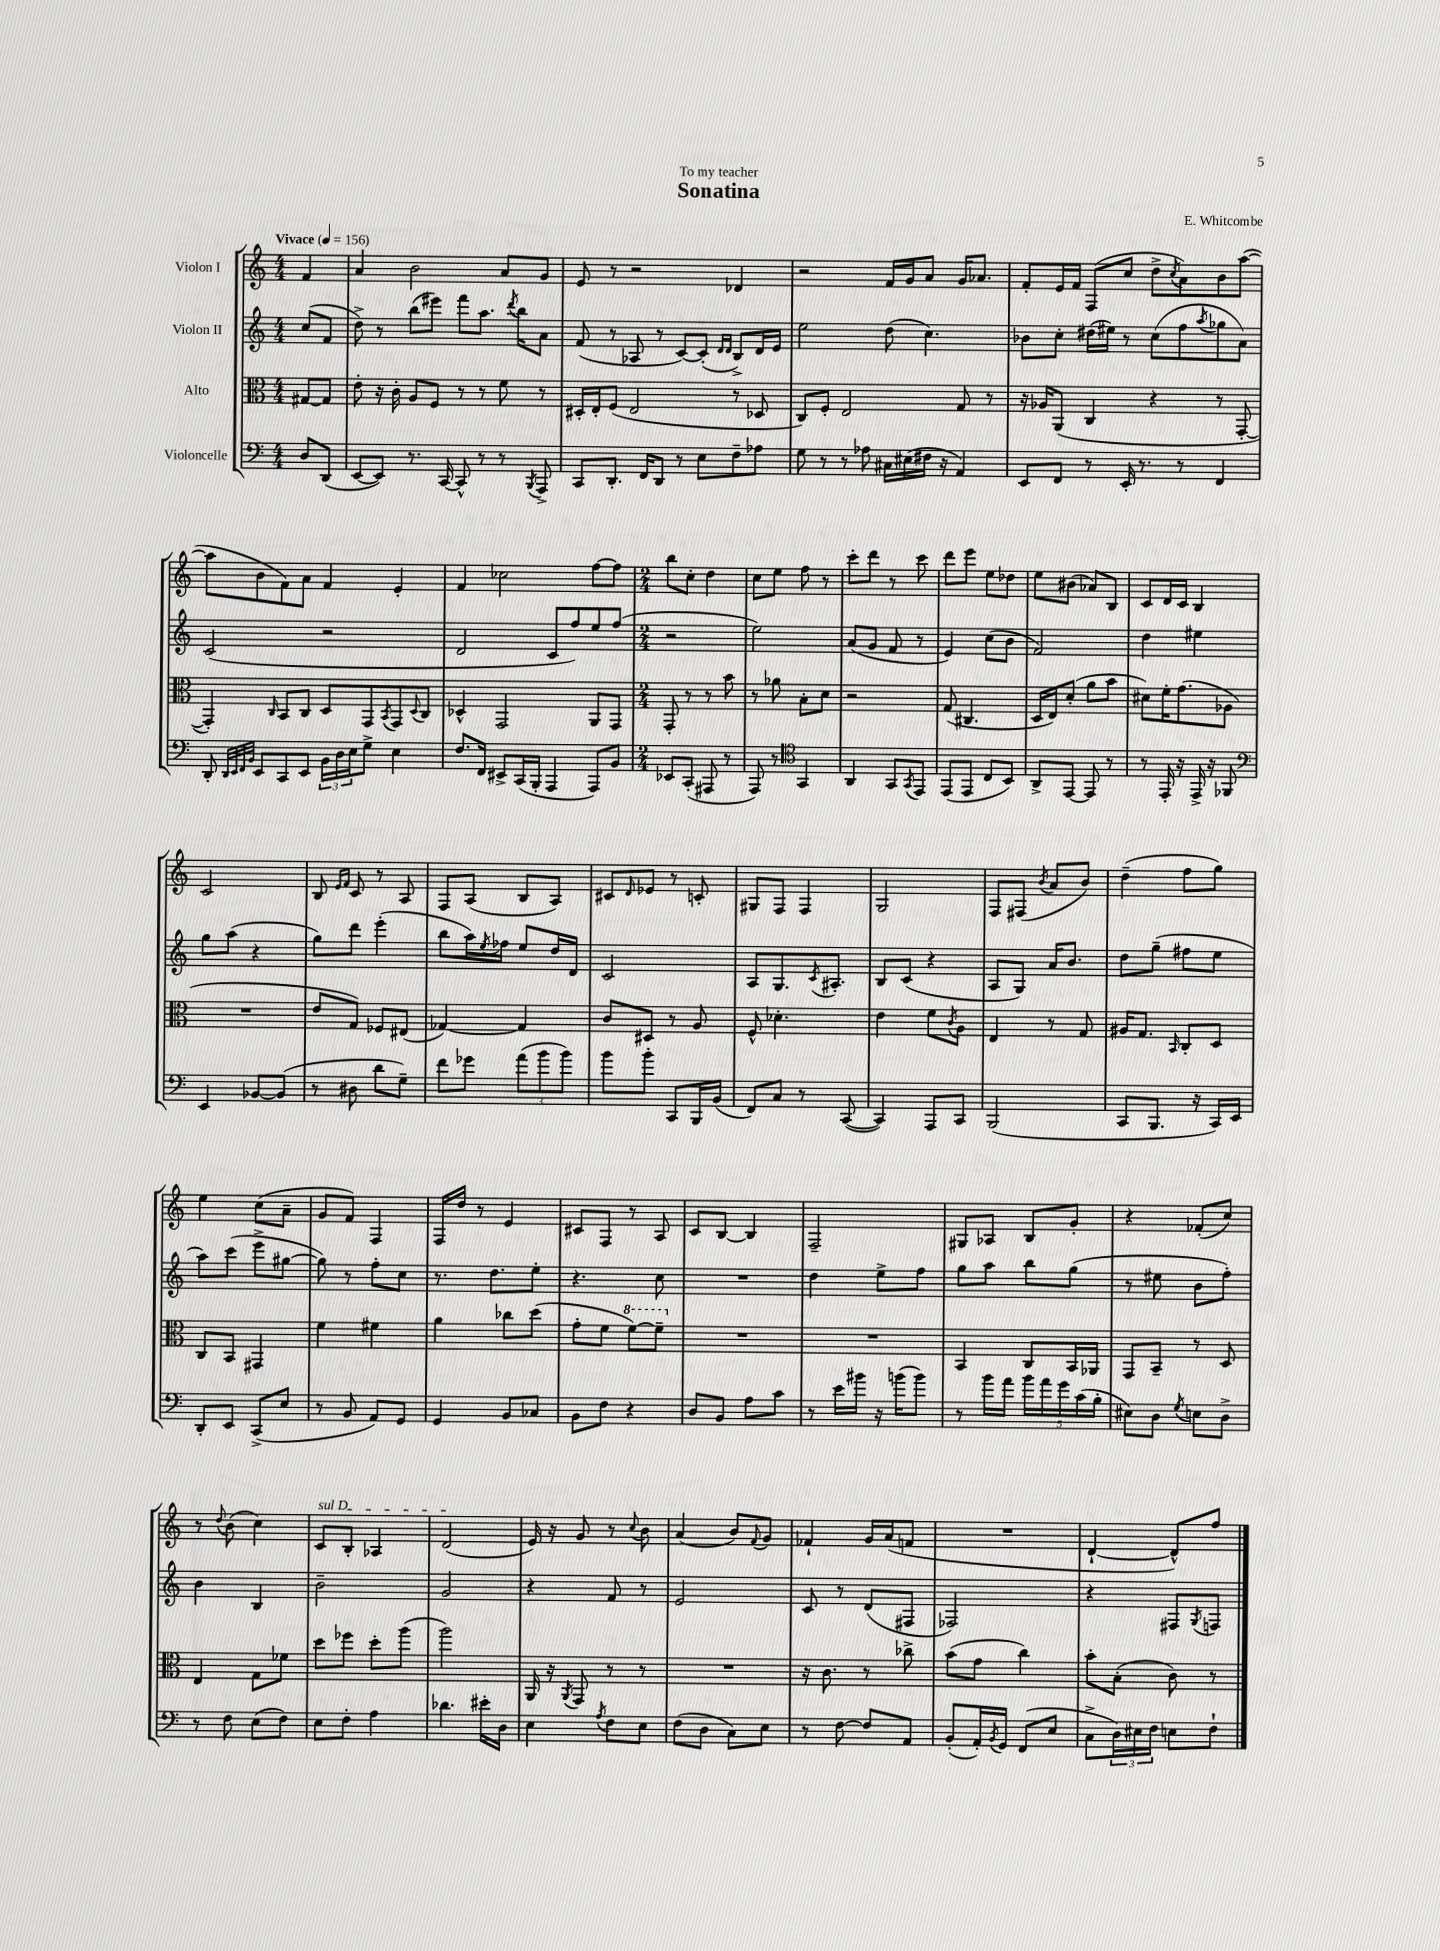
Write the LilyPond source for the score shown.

\header { title = "Sonatina" composer = "E. Whitcombe" dedication = "To my teacher" }
<<
\new StaffGroup <<
\new Staff = "s0" \with { instrumentName = "Violon I" } {
    \clef treble \key c \major \numericTimeSignature \time 4/4 \partial 4 \tempo "Vivace" 4 = 156
    f'4 |
    a'4 b'2 a'8 g'8 |
    e'8 r8 r2 des'4 |
    r2 f'16 g'16 a'8 g'16 aes'8. |
    f'8-. e'16 f'16 f8( c''8 d''8-> \acciaccatura { c''8 } a'8) b'8 a''8~( |
    a''8 b'8 f'8) a'8 f'4 e'4-. |
    f'4 ces''2 f''8~ f''8 |
    \numericTimeSignature \time 2/4 b''8 c''8-. d''4 |
    c''8 e''8 f''8 r8 |
    c'''8-. d'''8 r8 c'''8 |
    d'''8 e'''8 e''8 des''8 |
    e''8 bis'8( aes'8) b8 |
    c'8 d'16 c'16 b4 |
    c'2 |
    b8 \grace { e'16 f'16 } c'8 r8 a8 |
    f8 a8( b8 a8) |
    cis'8 \grace { d'16 } ees'8 r8 c'8-. |
    gis8 f8 f4 |
    g2 |
    f8 fis8( \acciaccatura { b'8 } a'8 b'8) |
    d''4--( f''8 g''8) |
    e''4 c''8( a'8-- |
    g'8 f'8) f4 |
    f16 d''16 r8 e'4 |
    cis'8 f8 r8 a8 |
    c'8 b8~ b4 |
    f2-- |
    gis8 aes8 b8 g'8-. |
    r4 fes'8-.( c''8) |
    r8 \appoggiatura { d''8 } b'8( c''4) |
    \once \override TextSpanner.bound-details.left.text = \markup { \italic "sul D" } c'8\startTextSpan b8-. aes4 |
    d'2\stopTextSpan( |
    e'16) r16 g'8 r8 \appoggiatura { c''8 } b'8 |
    a'4( b'8) \appoggiatura { f'8 } g'8 |
    fes'4-! g'16 a'16( f'8 |
    R2 |
    d'4~-! d'8-^) f''8 \bar "|." |
}
\new Staff = "s1" \with { instrumentName = "Violon II" } {
    \clef treble \key c \major \numericTimeSignature \time 4/4 \partial 4
    c''8( f'8 |
    d''8->) r8 b''8( eis'''8) f'''8 a''8. \acciaccatura { d'''8 } b''16 a'8 |
    f'8( r8 aes8 r8 c'8~) c'8-.( \grace { d'16 d'16 } b8->) d'16 e'16 |
    e''2 d''8( c''4.) |
    bes'8 c''8-. dis''16( eis''16) r8 c''8( f''8 \acciaccatura { a''8 } ges''8 a'8) |
    c'2( r2 |
    d'2 c'8 f''8) e''8 f''8( |
    \numericTimeSignature \time 2/4 r2 |
    e''2) |
    a'8( g'8 f'8 r8 |
    e'4) c''8( b'8 |
    f'2) |
    d''4 eis''4 |
    g''8 a''8( r4 |
    g''8) d'''8 e'''4-.( |
    b''8 a''16) \acciaccatura { e''8 } fes''16 e''8 d''16 d'16 |
    c'2 |
    a8 g8. \acciaccatura { c'8 } ais8.-. |
    b8 c'8( r4 |
    a8 g8) a'16 b'8. |
    d''8 g''8--( fis''8 e''8 |
    a''8) c'''8( e'''8-> gis''8~ |
    gis''8) r8 f''8-. c''8 |
    r8. d''8. e''8-. |
    r4. c''8 |
    R2 |
    d''4 e''8-> f''8 |
    g''8 a''8 b''8 g''8( |
    r8 eis''8 b'8 f''8-.) |
    b'4 b4 |
    b'2-- |
    g'2 |
    r4 f'8 r8 |
    e'2 |
    c'8 r8 d'8( fis8 |
    fes2) |
    r4 fis8 \acciaccatura { g8 } f8 \bar "|." |
}
\new Staff = "s2" \with { instrumentName = "Alto" } {
    \clef alto \key c \major \numericTimeSignature \time 4/4 \partial 4
    gis8~ gis8 |
    e'8-. r16 c'16-. a8 f8 r8 r8 f'8 r8 |
    dis16-. e16-. f8( e2 r8 des8 |
    c8) f8-. e2 g8 r8 |
    r16 aes16 a,8( c4 r4 r8 g,8~-. |
    g,4-.) \grace { c16 } b,8 c8 d8 g,8 \acciaccatura { b,8 } g,8 \appoggiatura { d8 } c8 |
    des4-^ g,2 a,8 g,8 |
    \numericTimeSignature \time 2/4 g,8-. r8 r8 b'8 |
    r8 aes'8 b8-. d'8 |
    r2 |
    g8( cis4. |
    d16 e16) d'8-.( a'8 b'8 |
    dis'8) f'16-. g'8.( aes8 |
    R2 |
    e'8 g8) fes8 eis8( |
    ges4~) ges4 |
    c'8 dis8 r8 a8 |
    f8-^ des'4.-. |
    e'4 f'8 \acciaccatura { c'8 } a8 |
    e4 r8 g8 |
    ais16 g8. \grace { b,16 } c8-. d8 |
    c8 b,8 gis,4 |
    f'4 fis'4 |
    a'4 ces''8 d''8( |
    g'8-. f'8 \ottava #1 f''8~) f''8-- \ottava #0 |
    R2 |
    R2 |
    b,4 c8 b,16 aes,16 |
    g,8 b,8-- r8 d8 |
    e4 g8 fes'8 |
    d''8 fes''8 d''8-. a''8( |
    a''2) |
    a,16 r16 \acciaccatura { a,8 } g,8 r8 r8 |
    R2 |
    r16 c'8. r8 ces''8-> |
    b'8( g'8 c''4) |
    b'8-. b8-.( c'8) r8 \bar "|." |
}
\new Staff = "s3" \with { instrumentName = "Violoncelle" } {
    \clef bass \key c \major \numericTimeSignature \time 4/4 \partial 4
    d8 d,8( |
    e,8~ e,8) r8. c,16~ c,8-^ r8 r8 \acciaccatura { b,,8 } a,,8-> |
    c,8 d,8.-. f,16 d,8 r8 e8 f8-- aes8 |
    g8 r8 r8 aes8 cis16 eis16( fis16 r16 a,4) |
    e,8 f,8 r8 e,16-. r8. r8 f,4 |
    d,8-. \grace { d,32 e,32 f,32 b,32 } e,8 c,8 e,8 \tuplet 3/2 { b,16 d16 e16 } g8-> e4 |
    f8. f,16 eis,8-> c,16( b,,16-. a,,4 a,,8) b,8 |
    \numericTimeSignature \time 2/4 ees,8 c,8-.( ais,,8 r8 |
    a,,8) r8 \clef tenor g,4 |
    a,4 g,8 \acciaccatura { g,8 } e,8 |
    e,8( e,8 c8 b,8) |
    a,8-> e,8~ e,8 r8 |
    r8 e,16-. r16 e,16-> r16 fes,8 |
    \clef bass e,4 bes,8~ bes,8( |
    r8 dis8 d'8 g8--) |
    f'8 ges'8 \tuplet 3/2 { a'8( b'8 b'8) } |
    b'8 b'8-. c,8 b,,16 b,16( |
    f,8) c8 r8 c,8~( |
    c,4) a,,8 c,8 |
    b,,2( |
    c,8 b,,8. r16 c,16) e,16 |
    d,8-. e,8 c,8->( e8 |
    r8 b,8 a,8) g,8 |
    g,4 b,8 ces8 |
    b,8 f8 r4 |
    d8 b,8 a8 c'8 |
    r8 e'16 bis'16 r16 b'16( b'8) |
    r8 b'16 a'16 \tuplet 5/4 { b'16 a'16 g'16 c'16( b16-. } |
    eis8) d8 \acciaccatura { g8 } e8 d8-> |
    r8 f8 e8( f8) |
    e8 f8-. a4 |
    des'4. eis'16-. d16 |
    e4 \acciaccatura { a8 } f8 e8 |
    f8( d8 c8) e8 |
    r8 f8~ f8 a,8 |
    b,8-.( a,16-.) \acciaccatura { b,8 } g,16 f,8( e8 |
    c8-> \tuplet 3/2 { d16) eis16 f16 } e8 f8-! \bar "|." |
}
>>
>>
\layout { \context { \Score \remove "Bar_number_engraver" } }
